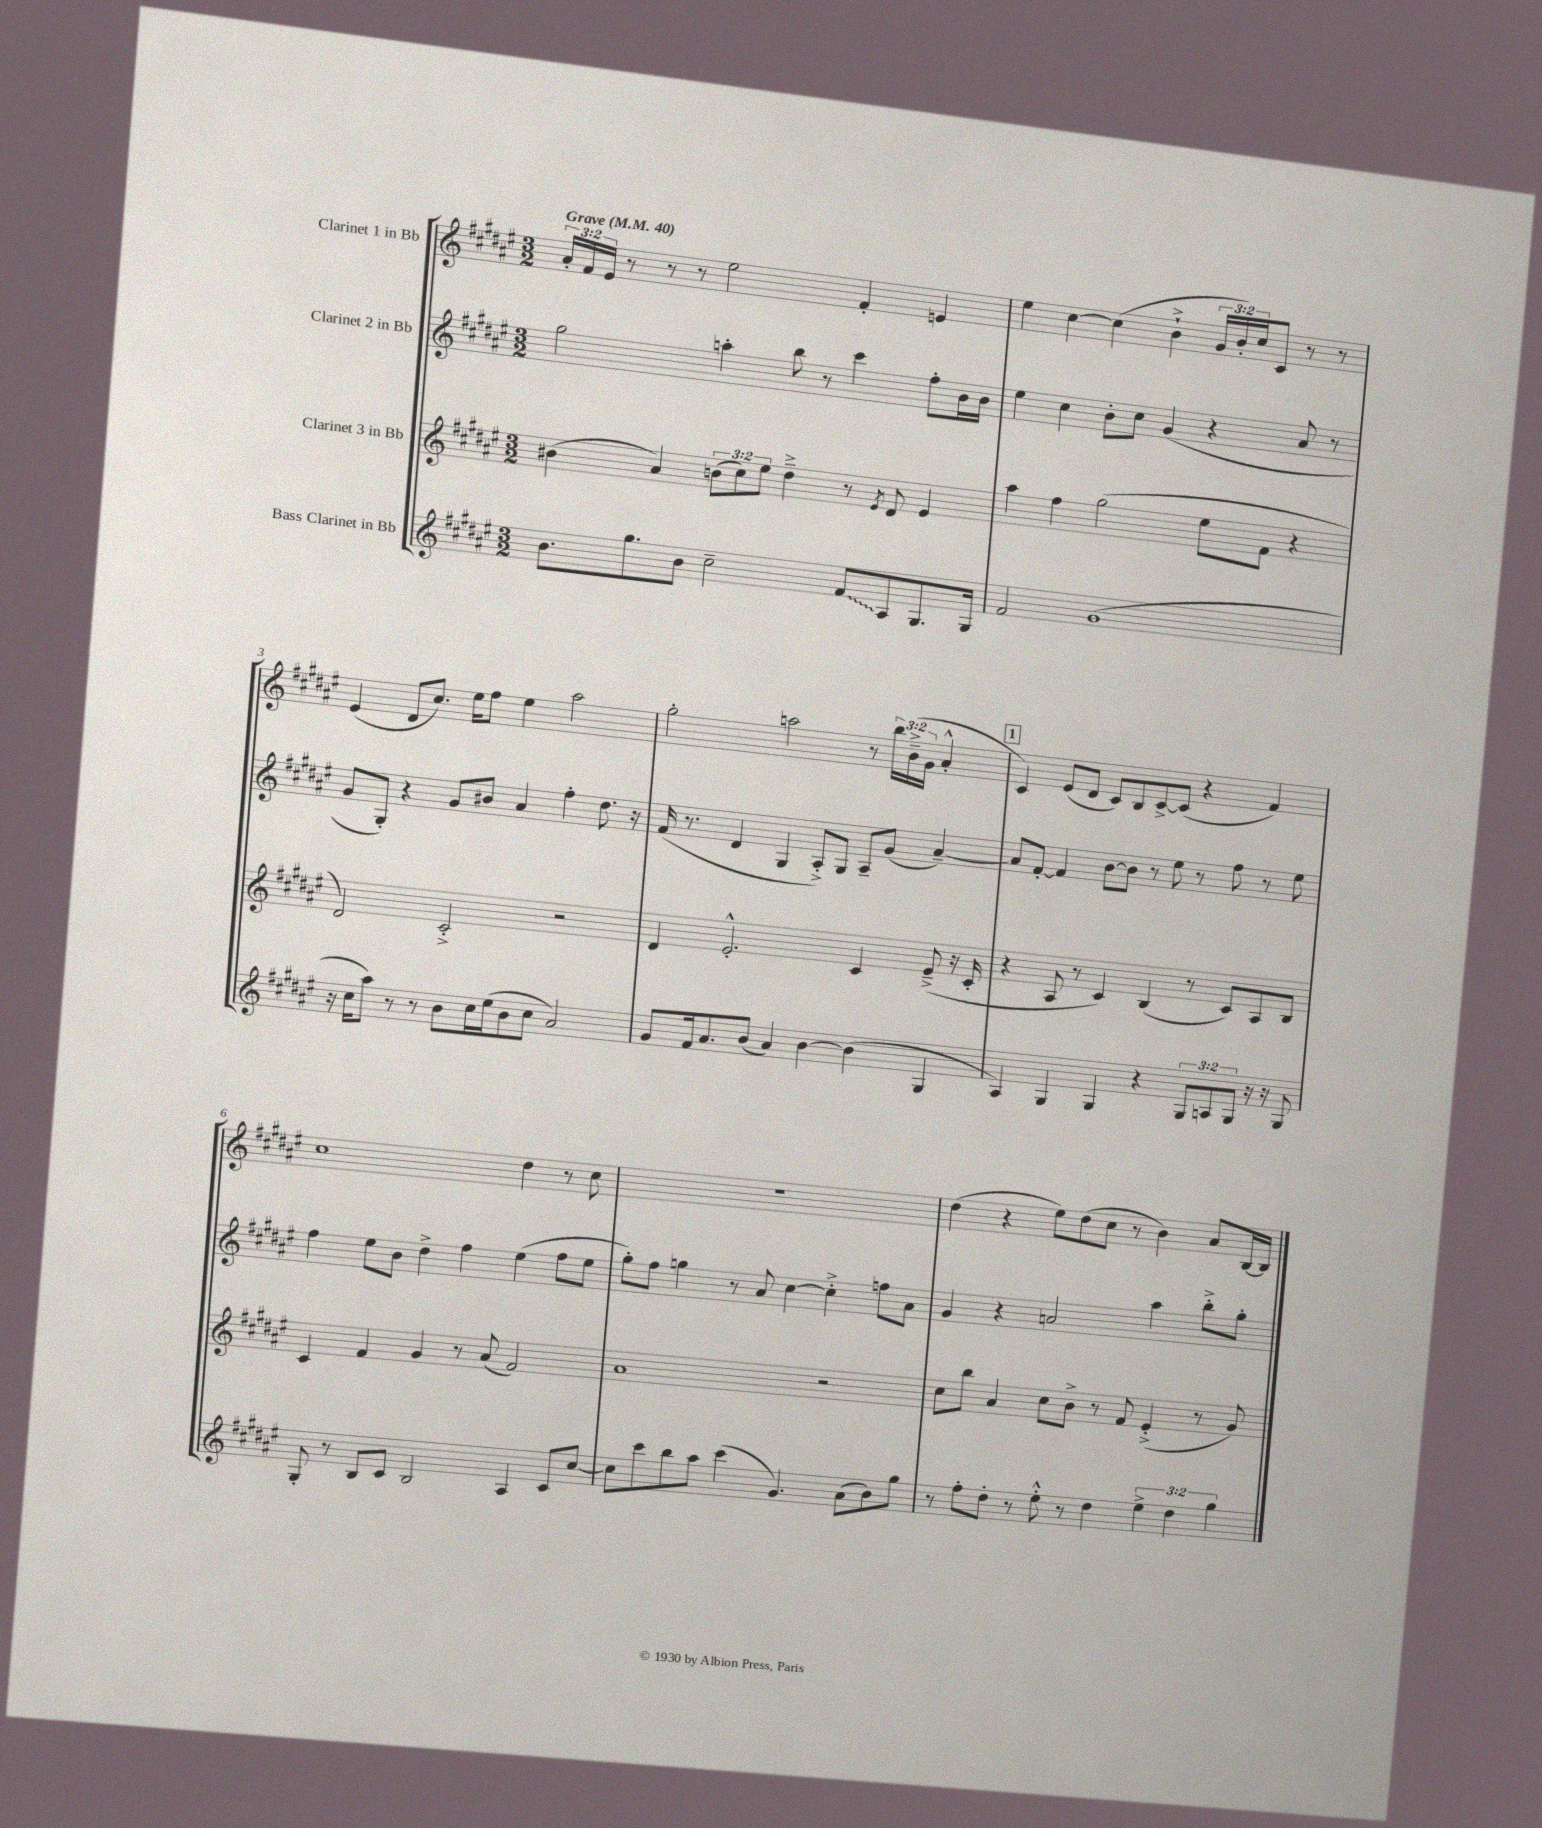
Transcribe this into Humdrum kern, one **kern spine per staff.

**kern	**kern	**kern	**kern
*staff4	*staff3	*staff2	*staff1
*clefG2	*clefG2	*clefG2	*clefG2
*k[f#c#g#d#a#e#]	*k[f#c#g#d#a#e#]	*k[f#c#g#d#a#e#]	*k[f#c#g#d#a#e#]
*M3/2	*M3/2	*M3/2	*M3/2
*MM40	*MM40	*MM40	*MM40
8.b	(4b#	2gg#	24a#'
.	.	.	24f#
.	.	.	24e#
.	.	.	8r
8.gg#	.	.	.
.	4a#)	.	8r
8b	.	.	8r
2cc#~	(12b	4aa'	2ee#
.	12cc#)	.	.
.	12ee#	.	.
.	4dd#~^	8bb	.
.	.	8r	.
8f#	8r	4ccc#	4f#'
.	8qe#	.	.
8A#	8d#	.	.
8.G#	4e#	8ff#'	4e
.	.	16b	.
16G#	.	16b	.
=	=	=	=
2f#	4aa#	4ee#	4ee#
.	4ff#	4cc#	[4cc#
(1g#	(2gg#	8b'	(4cc#]
.	.	8cc#	.
.	.	(4g#	4b`^
.	8ee#	4r	24g#
.	.	.	24b')
.	.	.	24cc#
.	8f#	.	8c#
.	4r	8a#	8r
.	.	8r	8r
=	=	=	=
16r	2d#)	8g#	(4e#
16cc#	.	.	.
8aa#)	.	8G#')	.
8r	.	4r	8d#
8r	.	.	8.cc#)
8b	2c#'^	8g#	.
.	.	.	16ee#
16cc#	.	8b#	8ff#
(16ee#	.	.	.
8b	.	4a#	4ee#
8cc#	.	.	.
2a#)	2r	4ff#'	2aa#
.	.	8.dd#	.
.	.	16r	.
=	=	=	=
8g#	4d#	(16f#	2gg#'
.	.	8.r	.
16f#	.	.	.
8.a#	.	.	.
.	2.e#'^^	4d#	.
(8b	.	.	.
4a#)	.	4G#	2aa
[4b	.	8A#'^)	.
.	.	8G#	.
(4b]	4c#	8A#~	8r
.	.	(8g#	24bb
.	.	.	(24b~^
.	.	.	24g#
4G#	(8e#~^	[4a#~)	4a#'^^
.	16r	.	.
.	16c#'	.	.
=	=	=	=
4A#)	4r	8a#]	4c#)
.	.	[8f#'	.
4G#	8A#	4f#]	(8e#
.	8r	.	8d#
4G#	4c#)	[8b	8c#)
.	.	8b]	8B
4r	(4B	8r	[8c#^
.	.	8ee#	(8c#]
12G#	8r	8r	4r
12A	.	.	.
.	8c#)	8ff#	.
12G#	.	.	.
16r	8A#	8r	4f#)
16r	.	.	.
8G#	8B	8ee#	.
=	=	=	=
8G#'	4c#	4ff#	1cc#
8r	.	.	.
8B	4f#	8ee#	.
8c#	.	8b	.
2B	4g#	4dd#^	.
.	8r	4ff#	.
.	(8a#	.	.
4A#	2f#)	(4ee#	4dd#
8c#	.	8ff#	8r
[8cc#	.	8ee#	8cc#
=	=	=	=
8cc#]	1a#	8gg#')	1.r
8ccc#	.	8ff#	.
8bb	.	4gg	.
8aa#	.	.	.
(4ccc#	.	8r	.
.	.	8a#	.
4.g#)	.	[4cc#	.
.	2r	4cc#'^]	.
(8a#	.	.	.
8b)	.	8ff	.
8gg#	.	8a#	.
=	=	=	=
8r	8cc#	4g#	(4dd#
8ff#'	8bb	.	.
8dd#'	4a#	4r	4r
8r	.	.	.
8ee#'^^	8cc#	2a	8ee#)
8r	8b^	.	(8dd#
4dd#	8r	.	8cc#
.	8f#	.	8r
6ee#^	(4e#'^	4aa#	4b)
6dd#	.	.	.
.	8r	8bb'^	8a#
6gg#	.	.	.
.	8g#)	8gg#'	[16B
.	.	.	16B]
==	==	==	==
*-	*-	*-	*-
